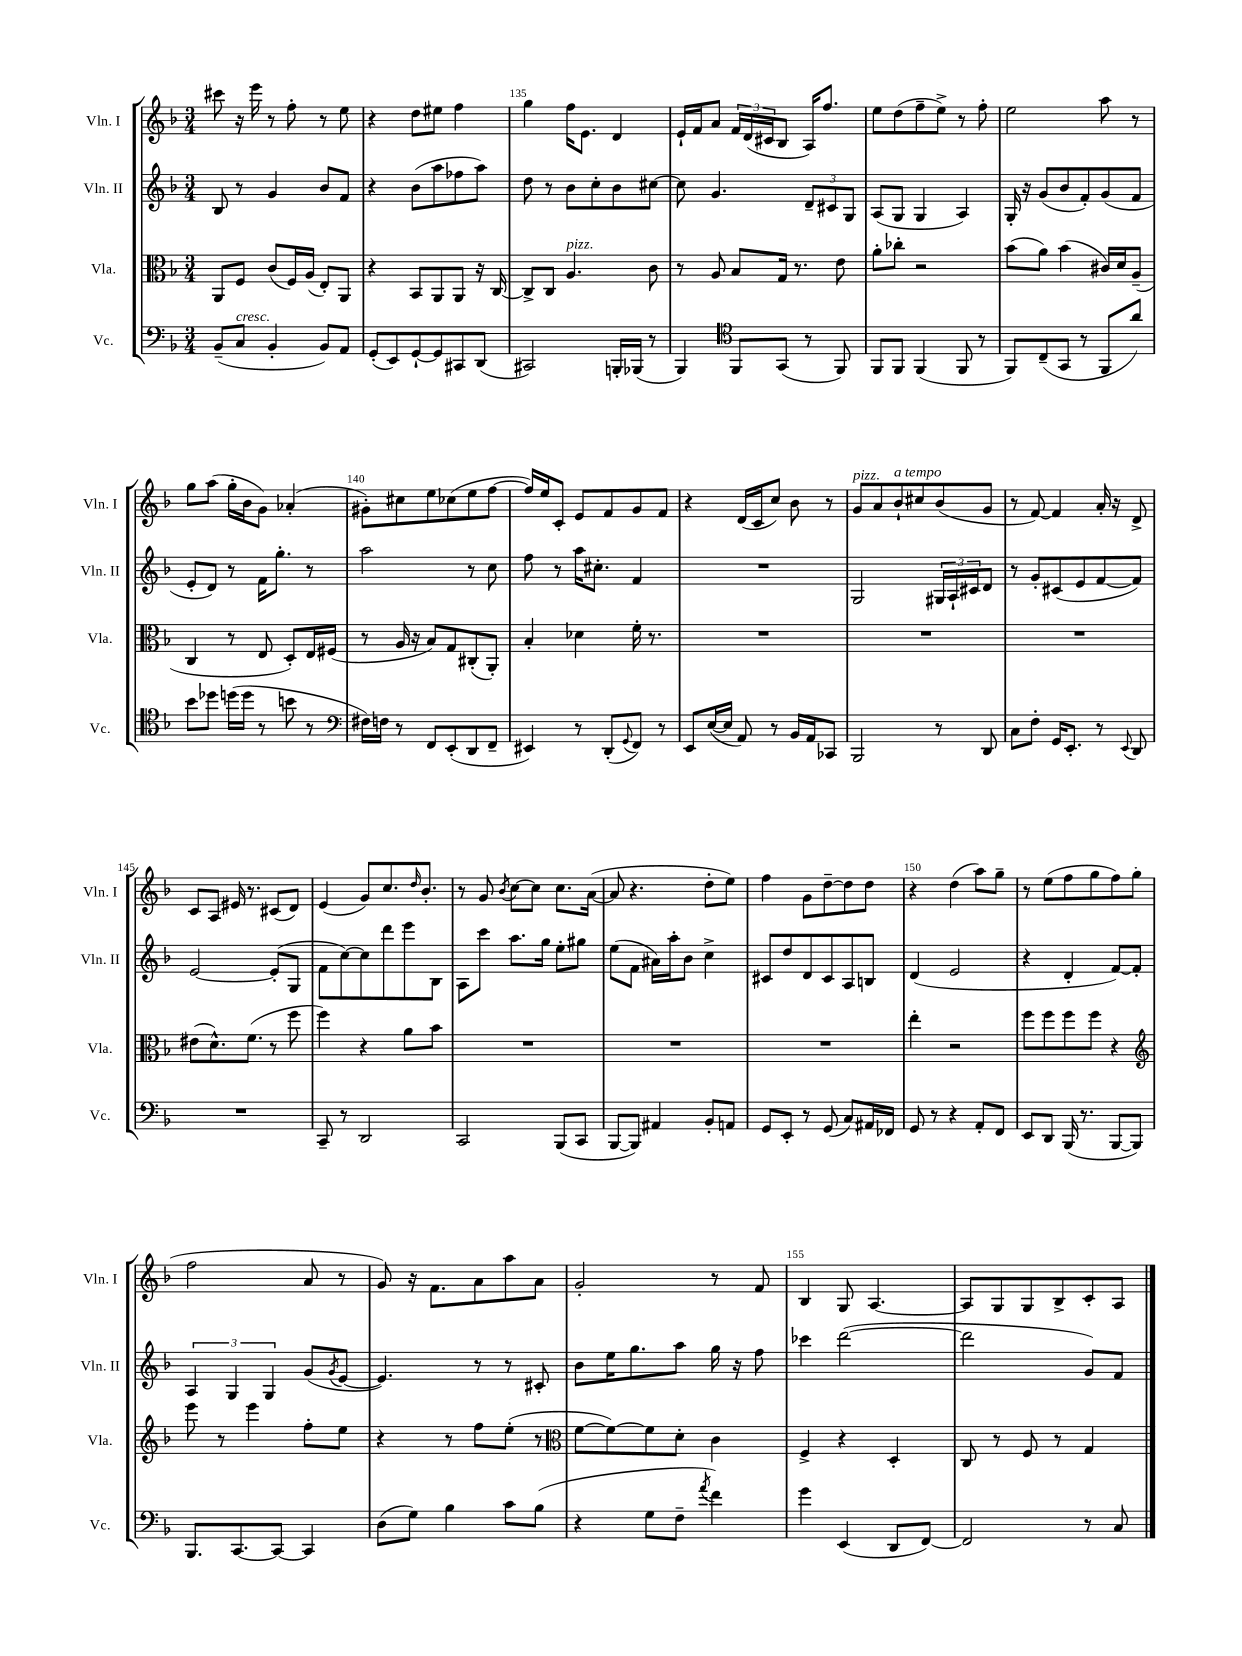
<<
\new StaffGroup <<
\new Staff = "s0" \with { instrumentName = "Vln. I" shortInstrumentName = "Vln. I" } {
    \clef treble \key f \major \numericTimeSignature \time 3/4
    cis'''8 r16 e'''16 r8 f''8-. r8 e''8 |
    r4 d''8 eis''8 f''4 |
    g''4 f''16 e'8. d'4 |
    e'16-! f'16 a'8 \tuplet 3/2 { f'16 d'16( cis'16 } bes8 a16) f''8. |
    e''8 d''8( f''8-- e''8->) r8 f''8-. |
    e''2 a''8 r8 |
    g''8 a''8( g''16-. bes'16 g'8) aes'4-.( |
    gis'8-.) cis''8 e''8 ces''8( e''8 f''8~ |
    f''16) e''16 c'8-. e'8 f'8 g'8 f'8 |
    r4 d'16( c'16 c''8) bes'8 r8 |
    g'8^\markup { \italic "pizz." } a'8 bes'8-!^\markup { \italic "a tempo" } cis''8 bes'8( g'8 |
    r8 f'8~) f'4 a'16-. r16 d'8-> |
    c'8 a8 eis'16 r8. cis'8( d'8) |
    e'4( g'8) c''8. \grace { d''16 } bes'8.-. |
    r8 g'8 \acciaccatura { bes'8 } c''8~ c''8 c''8. a'16~( |
    a'8 r4. d''8-. e''8) |
    f''4 g'8 d''8~-- d''8 d''8 |
    r4 d''4( a''8) g''8-- |
    r8 e''8( f''8 g''8 f''8) g''8( |
    f''2 a'8 r8 |
    g'8) r16 f'8. a'8 a''8 a'8 |
    g'2-. r8 f'8 |
    bes4 g8 a4.~ |
    a8 g8 g8 bes8-> c'8-. a8 \bar "|." |
}
\new Staff = "s1" \with { instrumentName = "Vln. II" shortInstrumentName = "Vln. II" } {
    \clef treble \key f \major \numericTimeSignature \time 3/4
    bes8 r8 g'4 bes'8 f'8 |
    r4 bes'8( a''8 fes''8 a''8) |
    d''8 r8 bes'8 c''8-. bes'8 cis''8~ |
    cis''8 g'4. \tuplet 3/2 { d'8-- cis'8 g8 } |
    a8( g8 g4 a4) |
    g16-. r16 g'8( bes'8 f'8-.) g'8( f'8 |
    e'8-. d'8) r8 f'16 g''8.-. r8 |
    a''2 r8 c''8 |
    f''8 r8 a''16 cis''8.-. f'4 |
    R2. |
    g2 \tuplet 3/2 { gis16 a16-! cis'16 } d'8 |
    r8 g'8-. cis'8( e'8 f'8~ f'8) |
    e'2~ e'8-.( g8 |
    f'8 c''8~) c''8 d'''8 e'''8 bes8 |
    a8 c'''8 a''8. g''16 e''8-. gis''8 |
    e''8( f'8 ais'16) a''16-. bes'8 c''4-> |
    cis'8 d''8 d'8 cis'8 a8 b8 |
    d'4( e'2 |
    r4 d'4-. f'8~) f'8-. |
    \tuplet 3/2 { a4 g4 g4 } g'8( \acciaccatura { g'8 } e'8~ |
    e'4.) r8 r8 cis'8-. |
    bes'8 e''16 g''8. a''8 g''16 r16 f''8 |
    ces'''4 d'''2~( |
    d'''2 g'8) f'8 \bar "|." |
}
\new Staff = "s2" \with { instrumentName = "Vla." shortInstrumentName = "Vla." } {
    \clef alto \key f \major \numericTimeSignature \time 3/4
    a,8 f8 c'8( f16) a16( e8-.) a,8 |
    r4 bes,8 a,8 a,8 r16 c16~ |
    c8-> c8 a4.^\markup { \italic "pizz." } c'8 |
    r8 a8 bes8 g16 r8. e'8 |
    a'8-. ces''8-. r2 |
    bes'8( a'8) bes'4( cis'16) d'16 a8--( |
    c4 r8 e8 d8-.) e16 fis16( |
    r8 a16 r16 bes8) g8 cis8-.( a,8-.) |
    bes4-. des'4 f'16-. r8. |
    R2. |
    R2. |
    R2. |
    eis'8( d'8.-^) f'8.( r8 f''8 |
    f''4) r4 a'8 bes'8 |
    R2. |
    R2. |
    R2. |
    e''4-. r2 |
    f''8 f''8 f''8 f''8 r4 |
    \clef treble e'''8 r8 e'''4 f''8-. e''8 |
    r4 r8 f''8 e''8-.( r8 |
    \clef alto f'8~ f'8~) f'8 d'8-. c'4 |
    f4-> r4 d4-. |
    c8 r8 f8 r8 g4 \bar "|." |
}
\new Staff = "s3" \with { instrumentName = "Vc." shortInstrumentName = "Vc." } {
    \clef bass \key f \major \numericTimeSignature \time 3/4
    bes,8--( c8^\markup { \italic "cresc." } bes,4-. bes,8) a,8 |
    g,8-.( e,8) g,8~-! g,8 cis,8 d,8( |
    cis,2) b,,16-. bes,,16( r8 |
    bes,,4) \clef tenor f,8 g,8( r8 f,8) |
    f,8 f,8 f,4( f,8 r8 |
    f,8) c8--( g,8 r8 f,8 a'8) |
    bes'8 des''8 d''16( d''16 r8 b'8 r8 |
    \clef bass fis16) f16 r8 f,8 e,8-.( d,8 f,8-- |
    eis,4) r8 d,8-.( \appoggiatura { g,8 } f,8) r8 |
    e,8 e16~( e16 a,8) r8 bes,16 a,16 ces,8 |
    bes,,2 r8 d,8 |
    c8 f8-. g,16 e,8.-. r8 \appoggiatura { e,8 } d,8 |
    R2. |
    c,8-- r8 d,2 |
    c,2 bes,,8( c,8 |
    bes,,8~ bes,,8) ais,4 bes,8-. a,8 |
    g,8 e,8-. r8 g,8( c8) ais,16 fes,16 |
    g,8 r8 r4 a,8-. f,8 |
    e,8 d,8 bes,,16( r8. bes,,8~ bes,,8) |
    bes,,8. c,8.~ c,8~ c,4 |
    d8( g8) bes4 c'8 bes8( |
    r4 g8 f8-- \acciaccatura { a'8 } f'4) |
    g'4 e,4( d,8 f,8~) |
    f,2 r8 c8 \bar "|." |
}
>>
>>
\layout { \context { \Score currentBarNumber = #133 \override BarNumber.break-visibility = ##(#f #t #t) barNumberVisibility = #(every-nth-bar-number-visible 5) } }
